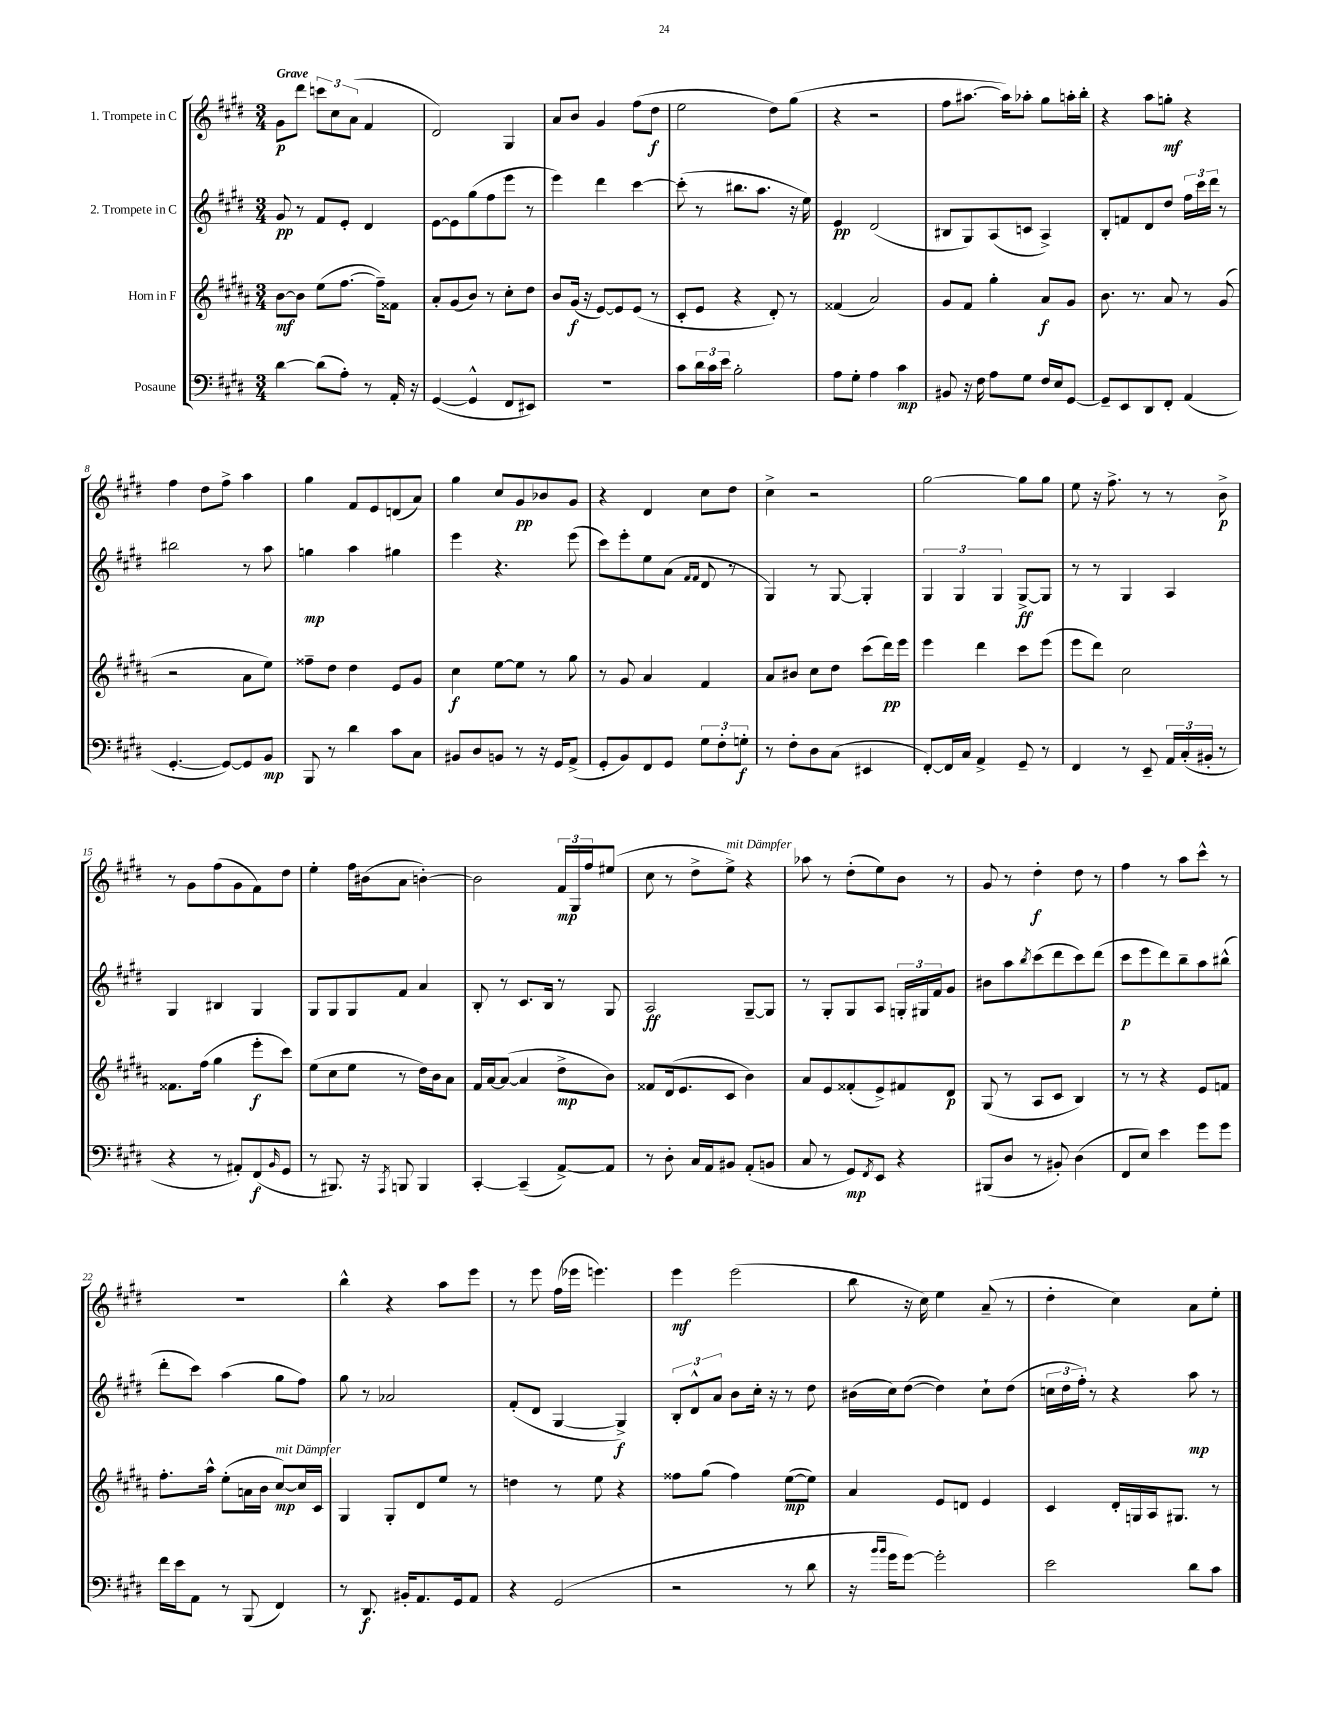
<<
\new StaffGroup <<
\new Staff = "s0" \with { instrumentName = "1. Trompete in C" } {
    \clef treble \key e \major \numericTimeSignature \time 3/4 \tempo "Grave"
    gis'8\p dis'''8 \tuplet 3/2 { c'''8 cis''8 a'8( } fis'4 |
    dis'2) gis4 |
    a'8 b'8 gis'4 fis''8( dis''8\f |
    e''2 dis''8) gis''8( |
    r4 r2 |
    fis''8 ais''8.~ ais''16) aes''8-. gis''8 a''16-. b''16-. |
    r4 a''8 g''8-.\mf r4 |
    fis''4 dis''8 fis''8-> a''4 |
    gis''4 fis'8 e'8 d'8( a'8) |
    gis''4 cis''8 gis'8\pp bes'8 gis'8 |
    r4 dis'4 cis''8 dis''8 |
    cis''4-> r2 |
    gis''2~ gis''8 gis''8 |
    e''8 r16 fis''8.-> r8 r8 b'8->\p |
    r8 gis'8 fis''8( gis'8 fis'8) dis''8 |
    e''4-. fis''16 bis'16( a'8 b'4~-.) |
    b'2 \tuplet 3/2 { fis'16\mp gis16 fis''16 } eis''8( |
    cis''8 r8 dis''8-> e''8->^\markup { \italic "mit Dämpfer" }) r4 |
    aes''8 r8 dis''8-.( e''8) b'8 r8 |
    gis'8 r8 dis''4-.\f dis''8 r8 |
    fis''4 r8 a''8 cis'''8-^ r8 |
    R2. |
    b''4-^ r4 a''8 e'''8 |
    r8 e'''8 fis''16( ees'''16 e'''4.) |
    e'''4\mf e'''2( |
    b''8 r16 cis''16) e''4 a'8--( r8 |
    dis''4-. cis''4) a'8 e''8-. \bar "|." |
}
\new Staff = "s1" \with { instrumentName = "2. Trompete in C" } {
    \clef treble \key e \major \numericTimeSignature \time 3/4
    gis'8\pp r8 fis'8 e'8-. dis'4 |
    e'8~ e'8 gis''8( fis''8 e'''8 r8 |
    e'''4) dis'''4 cis'''4~ |
    cis'''8-.( r8 bis''8. a''8. r16 e''16) |
    e'4\pp dis'2( |
    bis8 gis8) a8( c'8 a4->) |
    b8-. f'8 dis'8 dis''8 \tuplet 3/2 { fis''16 cis'''16 dis'''16 } r8 |
    bis''2 r8 a''8 |
    g''4\mp a''4 gis''4 |
    e'''4 r4. e'''8( |
    cis'''8) e'''8-. e''8 a'8( \grace { fis'16 fis'16 } dis'8 r8 |
    gis4) r8 gis8~ gis4-. |
    \tuplet 3/2 { gis4 gis4 gis4 } gis8~->\ff gis8 |
    r8 r8 gis4 a4 |
    gis4 bis4 gis4 |
    gis8 gis8 gis8 fis'8 a'4 |
    b8-. r8 cis'8. b16 r8 gis8 |
    a2\ff gis8~-- gis8 |
    r8 gis8-. gis8 a8 \tuplet 3/2 { g16-. gis16 fis'16 } gis'8 |
    bis'8 a''8 \acciaccatura { b''8 } cis'''8( dis'''8 cis'''8) dis'''8( |
    cis'''8\p e'''8 dis'''8) b''8-- a''8 bis''8-^( |
    dis'''8-. cis'''8) a''4( gis''8 fis''8) |
    gis''8 r8 aes'2 |
    fis'8-.( dis'8 gis4~ gis4->\f) |
    \tuplet 3/2 { b8-. dis'8-^ a'8 } b'8 cis''16-. r16 r8 dis''8 |
    bis'16( cis''16) dis''8~( dis''4) cis''8-! dis''8( |
    \tuplet 3/2 { c''16 dis''16 fis''16-.) } r8 r4 a''8\mp r8 \bar "|." |
}
\new Staff = "s2" \with { instrumentName = "Horn in F" } {
    \clef treble \key b \major \numericTimeSignature \time 3/4
    b'8~\mf b'8 e''8( fis''8.~ fis''16--) fisis'8 |
    ais'8-. gis'8( b'8) r8 cis''8-. dis''8 |
    b'8 gis'16\f( r16 e'8~) e'8 e'8( r8 |
    cis'8-. e'8 r4 dis'8-.) r8 |
    fisis'4( ais'2) |
    gis'8 fis'8 gis''4-. ais'8\f gis'8 |
    b'8. r8. ais'8 r8 gis'8( |
    r2 ais'8 e''8) |
    fisis''8-- dis''8 dis''4 e'8 gis'8 |
    cis''4\f e''8~ e''8 r8 gis''8 |
    r8 gis'8 ais'4 fis'4 |
    ais'8 bis'8 cis''8 dis''8 cis'''8( dis'''16\pp) e'''16 |
    e'''4 dis'''4 cis'''8 e'''8( |
    e'''8 dis'''8) cis''2 |
    fisis'8. fis''16( gis''4 e'''8-.\f cis'''8) |
    e''8( cis''8 e''8 r8 dis''16) b'16 ais'8 |
    fis'16 ais'16~ ais'8~( ais'4 dis''8->\mp b'8) |
    fisis'8 dis'16( e'8. cis'8 b'4) |
    ais'8 e'8 fisis'8-.( e'8->) fis'8 dis'8\p |
    gis8( r8 ais8 cis'8 b4) |
    r8 r8 r4 e'8 f'8 |
    fis''8.-. ais''16-^ e''8-.( a'16 b'16 cis''8~\mp^\markup { \italic "mit Dämpfer" }) cis''16 cis'16 |
    gis4 gis8-. dis'8 e''8 r8 |
    d''4 r8 e''8 r4 |
    fisis''8 gis''8( fisis''4) e''8~\mp( e''8) |
    ais'4 e'8 d'8 e'4 |
    cis'4 dis'16-. g16 ais16 gis8. r8 \bar "|." |
}
\new Staff = "s3" \with { instrumentName = "Posaune" } {
    \clef bass \key e \major \numericTimeSignature \time 3/4
    dis'4~ dis'8( a8-.) r8 a,16-. r16 |
    gis,4~( gis,4-^ fis,8 eis,8) |
    R2. |
    cis'8 \tuplet 3/2 { dis'16 cis'16 e'16 } b2-. |
    a8 gis8-. a4 cis'4\mp |
    bis,8 r16 fis16 a8 gis8 fis16 e16 gis,8~ |
    gis,8-- e,8 dis,8 fis,8-. a,4( |
    gis,4.~-. gis,8~) gis,8 b,8\mp |
    b,,8 r8 dis'4 cis'8 cis8 |
    bis,8 dis8 b,8 r8 r16 gis,16 a,8->( |
    gis,8-. b,8) fis,8 gis,8 \tuplet 3/2 { gis8 fis8-. g8-.\f } |
    r8 fis8-. dis8 cis8( eis,4 |
    fis,8~-.) fis,16 cis16 a,4-> gis,8-- r8 |
    fis,4 r8 e,8-- \tuplet 3/2 { a,16 cis16-.( bis,16-. } r8 |
    r4 r8 ais,8-.) fis,8\f( \grace { b,16 } gis,8 |
    r8 bis,,8.) r16 \acciaccatura { a,,8 } b,,8 b,,4 |
    cis,4~-. cis,4--( a,8~->) a,8 |
    r8 dis8-. cis16 a,16 bis,8 a,8-.( b,8 |
    cis8 r8 gis,8\mp) \acciaccatura { fis,8 } e,8 r4 |
    bis,,8( dis8 r8 bis,8-.) dis4( |
    fis,8 e8) e'4 gis'8 gis'8 |
    fis'16 e'16 a,8 r8 b,,8( fis,4) |
    r8 dis,8.\f bis,16-. a,8. gis,16 a,8 |
    r4 gis,2( |
    r2 r8 dis'8 |
    r16 \grace { b'16 b'16 } gis'16 gis'8~) gis'2-. |
    e'2 dis'8 cis'8 \bar "|." |
}
>>
>>
